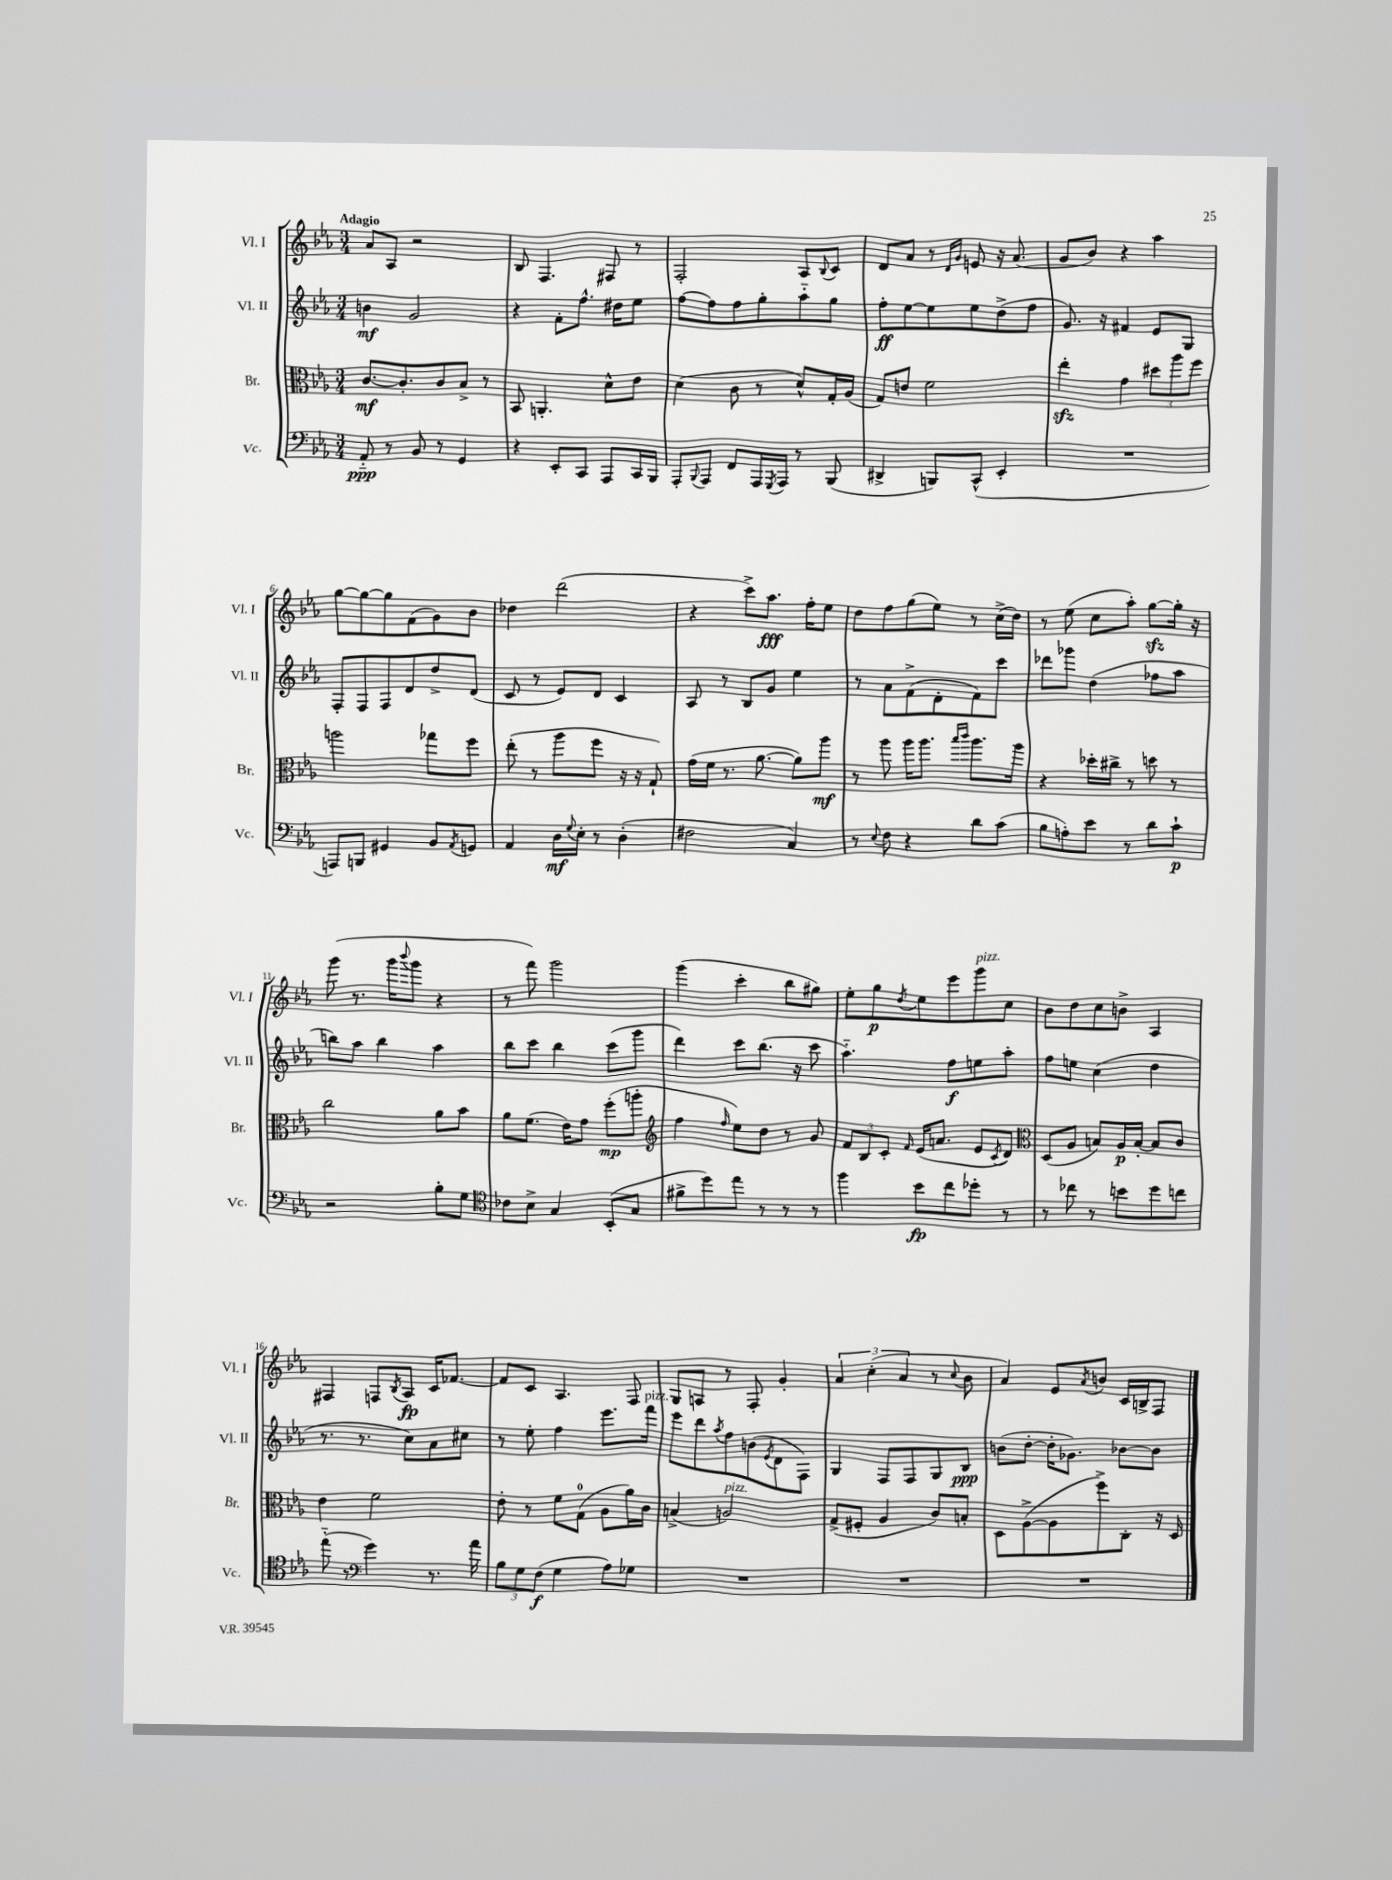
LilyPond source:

<<
\new StaffGroup <<
\new Staff = "s0" \with { instrumentName = "Vl. I" shortInstrumentName = "Vl. I" } {
    \clef treble \key ees \major \numericTimeSignature \time 3/4 \tempo "Adagio"
    aes'8 aes8 r2 |
    bes8 f4. fis8 r8 |
    f2-. aes8 \appoggiatura { bes8 } c'8 |
    d'8 aes'8 r8 \grace { d'16 g'16 } e'8 r16 aes'8.( |
    g'8 bes'8) r4 aes''4 |
    g''8~ g''8~ g''8 f'8( g'8) bes'8 |
    des''4 d'''2( |
    r4 c'''8->) aes''8.\fff f''16-. ees''8 |
    d''8 f''8 g''8( ees''8) r8 c''16->( d''16) |
    r8 ees''8( c''8 aes''8-.) g''8~\sfz g''16-. r16 |
    g'''8( r8. g'''16 \appoggiatura { bes'''8 } g'''8 r4 |
    r8 f'''8) g'''2 |
    g'''4( c'''4-. bes''8 gis''8) |
    ees''8-. g''8\p \acciaccatura { d''8 } ees''8 ees'''8 g'''8^\markup { \italic "pizz." } c''8 |
    bes'8 d''8 c''8 b'8-> aes4 |
    fis4 f8 \acciaccatura { bes8 } aes8\fp c'16 fes'8.~ |
    fes'8 c'8 aes4. f8 |
    g8 a8 r8 f8-. g'4-. |
    \tuplet 3/2 { aes'4 c''4-.( aes'4 } r8 \appoggiatura { c''8 } bes'8 |
    aes'4) ees'8 \acciaccatura { aes'8 } b'8 c'16 b16-> f8 \bar "|." |
}
\new Staff = "s1" \with { instrumentName = "Vl. II" shortInstrumentName = "Vl. II" } {
    \clef treble \key ees \major \numericTimeSignature \time 3/4
    b'4\mf g'2 |
    r4 f'8-. f''8.-^ dis''16 ees''8 |
    f''8~ f''8 f''8 g''8-. aes''8-_ g''8 |
    f''8-.\ff ees''8~ ees''8 ees''8 d''8->( f''8 |
    g'8.) r16 fis'4 ees'8 g8 |
    f8-. f8 f8 d'8 d''8-> d'8( |
    c'8 r8 ees'8) d'8 c'4 |
    aes8 r8 bes8 g'8 ees''4 |
    r8 aes'8 f'8->( d'8-. f'8) c'''8 |
    des'''8 ges'''8 d''4( fes''8 aes''8 |
    b''8) aes''8 b''4 aes''4 |
    bes''8 c'''8 bes''4 c'''8( g'''8 |
    d'''4) c'''8 bes''8.( r16 c'''8 |
    aes''4.-_) f''8\f e''8 aes''8-. |
    f''8 e''8 c''4( d''4 |
    r8. r8. c''8) aes'8 cis''8 |
    r8 ees''8-. f''4 ees'''8. f'''16^\markup { \italic "pizz." } |
    ees'''8 d'''8 \acciaccatura { aes''8 } f''8 b'8( \acciaccatura { ees'8 } d'8 f8) |
    g4 f8 f8 g8 bes8\ppp |
    b'8( d''8~-. d''16-. ges'8.) bes'8~ bes'8 \bar "|." |
}
\new Staff = "s2" \with { instrumentName = "Br." shortInstrumentName = "Br." } {
    \clef alto \key ees \major \numericTimeSignature \time 3/4
    c'8.~\mf c'8.-. c'8 bes8-> r8 |
    bes,8 a,4.-. d'8-^ ees'8 |
    d'4( c'8 r8 d'8-^) g16-. aes16( |
    g8) e'8 f'2 |
    ees''4-.\sfz g'4 \tuplet 3/2 { dis''8 aes''8 f''8 } |
    a''2 ges''8 f''8 |
    ees''8-.( r8 aes''8 f''8 r16 r16 g8-!) |
    g'16( f'16 r8. aes'8.~ aes'8) aes''8\mf |
    r8 aes''8 aes''16 aes''8. \grace { bes''16 c'''16 } aes''8. aes''16 |
    r4 des''16-. cis''16-> r8 d''8 r8 |
    c''2 aes'8 bes'8 |
    aes'8 f'8.( ees'16) g'8 f''8-.\mp( a''8-. |
    \clef treble f''4 \grace { f''16 } ees''8) d''8 r8 g'8 |
    \tuplet 3/2 { f'8 bes8 c'8-. } \grace { f'16 } ees'16( a'8. ees'8 \acciaccatura { c'8 } d'8) |
    \clef alto d8( aes8 b8) aes16\p b16~-. b8 c'8 |
    ees'4 f'2 |
    ees'8-. r8 f'8 g8-0( aes8 aes'16) c'16 |
    b4->( a2^\markup { \italic "pizz." }) |
    g8->( fis8-. aes4 c'8) b8-. |
    d8 aes8~->( aes8 f''8->) c8-. r16 d16 \bar "|." |
}
\new Staff = "s3" \with { instrumentName = "Vc." shortInstrumentName = "Vc." } {
    \clef bass \key ees \major \numericTimeSignature \time 3/4
    aes,8-_\ppp r8 bes,8 r8 g,4 |
    r4 ees,8-. c,8 aes,,8 c,16 bes,,16 |
    aes,,8-. \appoggiatura { bes,,8 } aes,,8 f,8 aes,,16 \acciaccatura { g,,8 } aes,,16 r8 bes,,8( |
    dis,4-> b,,8) c,8-^( ees,4-. |
    R2. |
    a,,8) b,,8 gis,4 bes,8 \acciaccatura { aes,8 } g,8 |
    aes,4 d16\mf \appoggiatura { g8 } ees16-. r8 d4-.( |
    fis2 c4) |
    r8 \appoggiatura { ees8 } f8 r4 d'8 c'8( |
    bes8 a8-.) ees'8 r8 d'8 c'8-!\p |
    r2 bes8-. g8 |
    \clef tenor ces'8 bes8-> g4 bes,8-.( g8 |
    fis'8-> d''8) ees''8 r8 r8 r8 |
    f''4 bes'8\fp c''8 des''8-. r8 |
    r8 ces''8 r8 b'8 d''8 c''8 |
    ees''8-_( r8 \clef bass g'4) r8. aes'16 |
    \tuplet 3/2 { bes8 g8 f8\f( } g4 aes8) ges8 |
    R2. |
    R2. |
    R2. \bar "|." |
}
>>
>>
